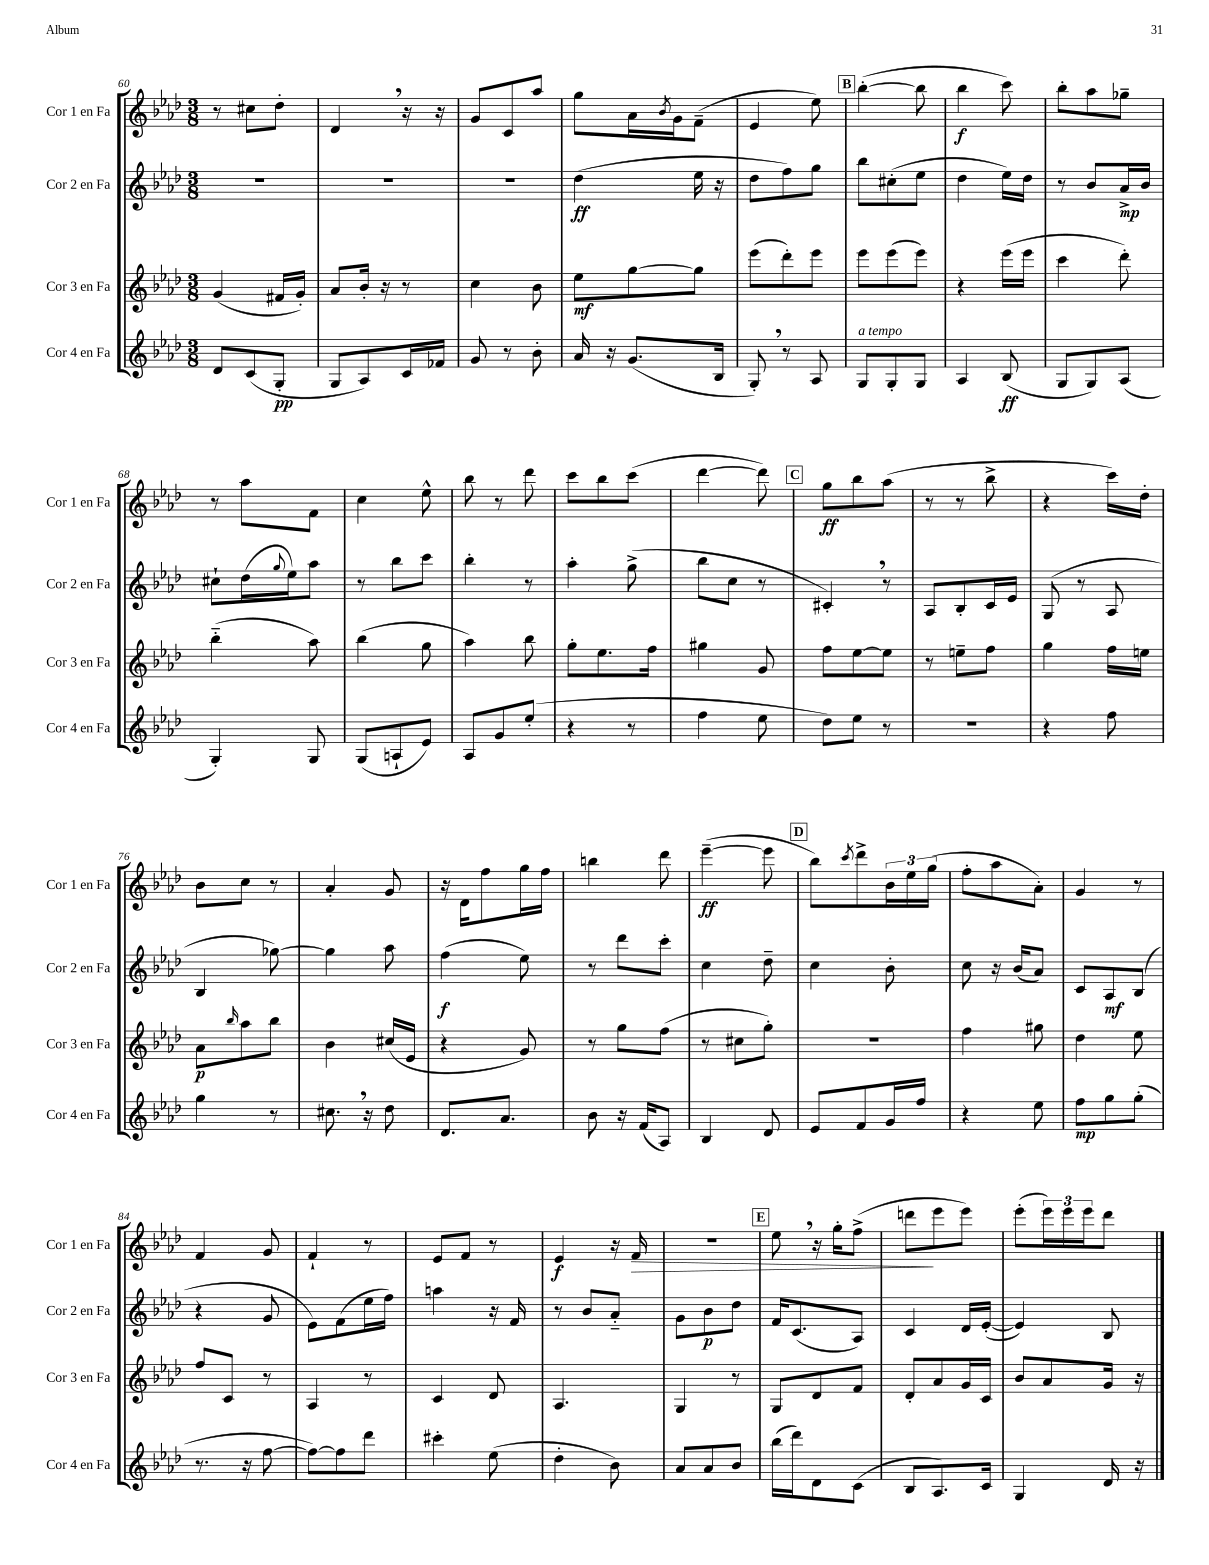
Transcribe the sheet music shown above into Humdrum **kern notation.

**kern	**kern	**kern	**kern
*staff4	*staff3	*staff2	*staff1
*clefG2	*clefG2	*clefG2	*clefG2
*k[b-e-a-d-]	*k[b-e-a-d-]	*k[b-e-a-d-]	*k[b-e-a-d-]
*M3/8	*M3/8	*M3/8	*M3/8
8d-	(4g	4.r	8r
(8c	.	.	8cc#
8G'	16f#	.	8dd-'
.	16g')	.	.
=	=	=	=
8G	8a-	4.r	4d-
8A-)	16b-'	.	.
.	16r	.	.
16c	8r	.	16r
16f-	.	.	16r
=	=	=	=
8g	4cc	4.r	8g
8r	.	.	8c
8b-'	8b-	.	8aa-
=	=	=	=
16a-	8ee-	(4dd-	8gg
16r	.	.	.
(8.g	[8gg	.	16a-
.	.	.	8qb-
.	.	.	16g
.	8gg]	16ee-	(8f~
16B-	.	16r	.
=	=	=	=
8G')	(8eee-	8dd-	4e-
8r	8ddd-')	8ff)	.
8A-	8eee-	8gg	8ee-)
=	=	=	=
8G	8eee-	8bb-	([4bb-'
8G'	(8eee-	(8cc#'	.
8G	8eee-)	8ee-	8bb-]
=	=	=	=
4A-	4r	4dd-	4bb-
(8B-	(16eee-	16ee-)	8ccc)
.	16eee-	16dd-	.
=	=	=	=
8G	4ccc	8r	8bb-'
8G)	.	8b-	8aa-
(8A-	8ddd-')	16a-^	8gg-~
.	.	16b-	.
=	=	=	=
4G')	(4bb-'~	8cc#`	8r
.	.	(16dd-	8aa-
.	.	8qqgg	.
.	.	16ee-)	.
8G	8aa-)	8aa-	8f
=	=	=	=
(8G	(4bb-	8r	4cc
8A`	.	8bb-	.
8e-)	8gg	8ccc	8ee-^^
=	=	=	=
8A-	4aa-)	4bb-'	8bb-
8g	.	.	8r
(8ee-'	8bb-	8r	8ddd-
=	=	=	=
4r	8gg'	4aa-'	8ccc
.	8.ee-	.	8bb-
8r	.	(8gg^	(8ccc
.	16ff	.	.
=	=	=	=
4ff	4gg#	8bb-	[4ddd-
.	.	8cc	.
8ee-	8g	8r	8ddd-])
=	=	=	=
8dd-)	8ff	4c#')	8gg
8ee-	[8ee-	.	8bb-
8r	8ee-]	8r	(8aa-
=	=	=	=
4.r	8r	8A-	8r
.	8ee~	8B-'	8r
.	8ff	16c	8bb-^
.	.	16e-	.
=	=	=	=
4r	4gg	(8G	4r
.	.	8r	.
8ff	16ff	8A-	16ccc)
.	16ee	.	16dd-'
=	=	=	=
4gg	8a-	4B-	8b-
.	16qqbb-	.	.
.	8aa-	.	8cc
8r	8bb-	[8gg-)	8r
=	=	=	=
8.cc#	4b-	4gg-]	4a-'
16r	.	.	.
8dd-	(16cc#	8aa-	8g
.	16e-	.	.
=	=	=	=
8.d-	4r	(4ff	16r
.	.	.	16d-
.	.	.	8ff
8.a-	.	.	.
.	8g)	8ee-)	16gg
.	.	.	16ff
=	=	=	=
8b-	8r	8r	4bb
16r	8gg	8ddd-	.
(16f	.	.	.
8A-)	(8ff	8ccc'	8ddd-
=	=	=	=
4B-	8r	4cc	([4eee-~
.	8cc#	.	.
8d-	8gg')	8dd-~	8eee-]
=	=	=	=
8e-	4.r	4cc	8bb-)
.	.	.	8qccc
8f	.	.	8ddd-^
16g	.	8b-'	24b-
.	.	.	24ee-
16ff	.	.	.
.	.	.	(24gg
=	=	=	=
4r	4ff	8cc	8ff'
.	.	16r	8aa-
.	.	(16b-	.
8ee-	8gg#	8a-)	8a-')
=	=	=	=
8ff	4dd-	8c	4g
8gg	.	8A-	.
(8gg'	8ee-	(8B-	8r
=	=	=	=
8.r	8ff	4r	4f
.	8c	.	.
16r	.	.	.
[8ff	8r	8g	8g
=	=	=	=
8ff_)	4A-	8e-)	4f`
8ff]	.	(8f	.
8ddd-	8r	16ee-	8r
.	.	16ff)	.
=	=	=	=
4ccc#'	4c	4aa	8e-
.	.	.	8f
(8ee-	8d-	16r	8r
.	.	16f	.
=	=	=	=
4dd-'	4.A-	8r	4e-
.	.	8b-	.
8b-)	.	8a-'~	16r
.	.	.	16f
=	=	=	=
8a-	4G	8g	4.r
8a-	.	8b-	.
8b-	8r	8dd-	.
=	=	=	=
(16bb-	8G	16f	8ee-
16ddd-)	.	(8.c	.
8d-	8d-	.	16r
.	.	.	16gg'
(8c	8f	8A-)	(8ff^
=	=	=	=
8B-	8d-'	4c	8ddd
8.A-)	8a-	.	8eee-
.	16g	16d-	8eee-)
16c	16c	([16e-'	.
=	=	=	=
4G	8b-	4e-])	(8eee-'
.	8a-	.	24eee-)
.	.	.	24eee-
.	.	.	24eee-
16d-	16g	8B-	8ddd-
16r	16r	.	.
==	==	==	==
*-	*-	*-	*-
